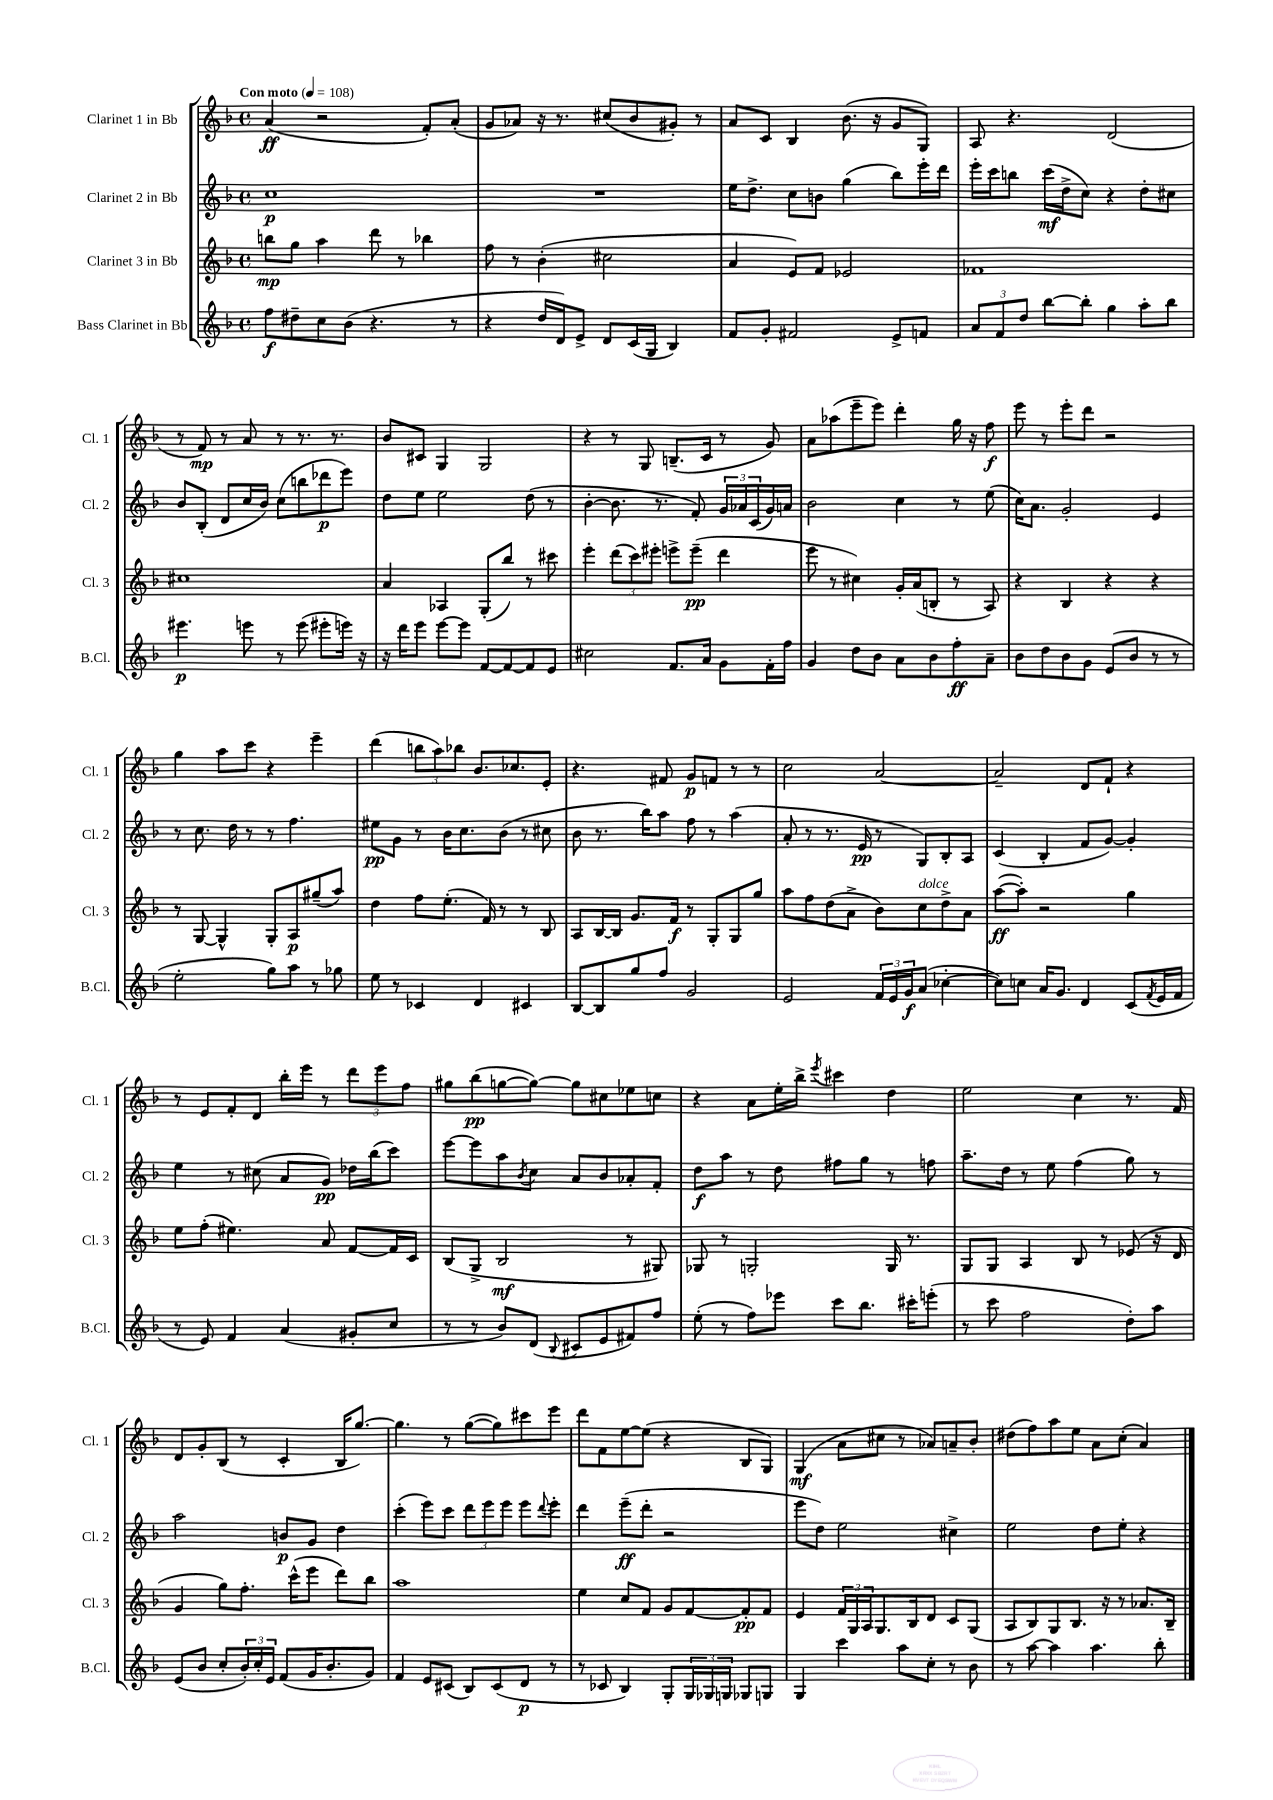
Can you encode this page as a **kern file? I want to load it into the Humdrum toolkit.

**kern	**kern	**kern	**kern
*staff4	*staff3	*staff2	*staff1
*clefG2	*clefG2	*clefG2	*clefG2
*k[b-]	*k[b-]	*k[b-]	*k[b-]
*M4/4	*M4/4	*M4/4	*M4/4
*met(c)	*met(c)	*met(c)	*met(c)
*MM108	*MM108	*MM108	*MM108
8ff\L	8bb\L	1cc	(4a/
8dd#~\	8gg\J	.	.
8cc\	4aa\	.	2r
(8b-\J	.	.	.
4.r	8ddd\	.	.
.	8r	.	.
.	4bb-\	.	8f'/L)
8r	.	.	(8a'/J
=	=	=	=
4r	8ff\	1r	8g/L
.	8r	.	8a-/J)
16dd/LL	(4b-'\	.	16r
16d/J)	.	.	8.r
8e^/J	.	.	.
8d/L	2cc#\	.	(8cc#/L
(16c/L	.	.	8b-/
16G/JJ	.	.	.
4B-/)	.	.	8g#'/J)
.	.	.	8r
=	=	=	=
8f/L	4a/	16ee\LK	8a/L
.	.	8.dd^\J	.
8g'/J	.	.	8c/J
2f#/	8e/L)	8cc\L	4B-/
.	8f/J	8b\J	.
.	2e-/	(4gg\	(8.b-\
.	.	.	16r
8e^/L	.	8bb-\L)	8g/L
8f/J	.	16eee'\L	8G/J)
.	.	16ddd\JJ	.
=	=	=	=
12a/L	1f-	16eee'\LL	8A/
.	.	16ccc\J	.
12f/	.	.	.
.	.	8bb\J	4.r
12dd/J	.	.	.
[8bb-\L	.	(16ccc\LL	.
.	.	16dd^\J	.
8bb-'\]J	.	8cc\J)	.
4gg\	.	4r	(2d/
8aa'\L	.	8dd'\L	.
8bb-\J	.	8cc#\J	.
=	=	=	=
4.eee#\	1cc#	8b-/L	8r
.	.	(8B-'/J	8f/)
.	.	8d/L	8r
8eee\	.	16cc/L	8a/
.	.	16b-/JJ)	.
8r	.	(8cc\L	8r
(8eee\	.	8bb\	8.r
8eee#'\L	.	8ddd-\	.
.	.	.	8.r
16eee\Jk)	.	8eee\J)	.
16r	.	.	.
=	=	=	=
16r	4a/	8dd\L	8b-/L
16ddd\LK	.	.	.
8eee\J	.	8ee\J	8c#/J
[8eee\L	4A-/	2ee\	4G/
8eee\]J	.	.	.
[8f/L	(8G'/L	.	2G/
8f/_	8bb-/J)	.	.
8f/]	8r	(8dd\	.
8e/J	8ccc#\	8r	.
=	=	=	=
2cc#\	4eee'\	[4b-'\	4r
.	(12ddd\L	8.b-\]	8r
.	12ccc\)	.	.
.	.	.	8G/
.	12eee#'\J	.	.
.	.	8.r	.
8.f/L	8eee^\L	.	(8.B~/L
.	(8eee~\J	8f'/)	.
16a/Jk	.	.	16c/Jk
8g\L	4ddd\	24g/LL	8r
.	.	24a-/	.
.	.	(24c/	.
16f'\L	.	16g/)	8g/)
16ff\JJ	.	16a/JJ	.
=	=	=	=
4g/	8eee\	2b-\	8a\L
.	8r	.	(8aa-\
8dd\L	4cc#\)	.	8eee~\
8b-\J	.	.	8eee\J)
8a\L	16g'/LL	4cc\	4ddd'\
.	(16a/J	.	.
8b-\	8B'/J	.	.
8ff'\	8r	8r	16gg\
.	.	.	16r
8a~\J	8A/)	(8ee\	8ff\
=	=	=	=
8b-\L	4r	16cc\LK)	8eee\
.	.	8.a\J	.
8dd\	.	.	8r
8b-\	4B-/	2g'/	8eee'\L
8g\J	.	.	8ddd\J
(8e/L	4r	.	2r
8b-/J	.	.	.
8r	4r	4e/	.
8r	.	.	.
=	=	=	=
2ee'\	8r	8r	4gg\
.	[8G/	8.cc\	.
.	4G^^/]	.	8aa\L
.	.	16dd\	.
.	.	8r	8ccc\J
8gg\L)	8G'/L	8r	4r
8aa\J	8A/	4.ff\	.
8r	(8gg#~/	.	4eee~\
8gg-\	8aa/J)	.	.
=	=	=	=
8ee\	4dd\	8ee#\L	(4ddd\
8r	.	8g\J	.
4c-/	8ff\L	8r	12bb\L
.	.	.	12aa\)
.	(8.ee'\J	16b-\LK	.
.	.	.	12bb-\J
.	.	8.cc\	.
4d/	.	.	8.b-/L
.	16f/)	.	.
.	8r	(8b-\J	.
.	.	.	8.cc-/
4c#/	8r	8r	.
.	8B-/	8cc#\	8e'/J
=	=	=	=
[8B-/L	8A/L	8b-\	4.r
8B-/]	[16B-/L	8.r	.
.	16B-/]JJ	.	.
8gg/	8.g/L	.	.
.	.	16bb-\LK)	.
8ff/J	.	8aa\J	8f#/
.	16f/Jk	.	.
2g/	8r	8ff\	8g/L
.	8G'/L	8r	8f/J
.	8G/	(4aa\	8r
.	8gg/J	.	8r
=	=	=	=
2e/	8aa\L	8a'/	2cc\
.	8ff\	8r	.
.	(8dd\	8.r	.
.	8a^\J	.	.
.	.	16e/	.
24f/LL	8b-\L)	8r	[2a/
24e/	.	.	.
24g/J	.	.	.
(8a/J	8cc\	8G/L)	.
[4cc-'\	8dd^\	8B-'/	.
.	8a\J	8A/J	.
=	=	=	=
8cc-\]L)	([8aa\L	(4c/	2a~/]
8cc\J	8aa'\]J)	.	.
16a/LK	2r	4B-'/	.
8.g/J	.	.	.
4d/	.	8f/L	8d/L
.	.	[8g/J)	8f`/J
(8c/L	4gg\	4g'/]	4r
8qf/	.	.	.
16e/L	.	.	.
16f/JJ	.	.	.
=	=	=	=
8r	8ee\L	4ee\	8r
8e/)	(8ff'\J	.	8e/L
4f/	4.ee#\)	8r	8f'/
.	.	(8cc#\	8d/J
(4a/	.	8a/L	16bb-'\LL
.	.	.	16eee\JJ
.	8a/	8g/J)	8r
8g#'/L	[8f/L	16dd-\LL	12ddd\L
.	.	(16bb-\J	.
.	.	.	12eee\
8cc/J	16f/]L	8ccc\J)	.
.	.	.	12ff\J
.	16c/JJ	.	.
=	=	=	=
8r	(8B-/L	[8eee\L	8gg#\L
8r	8G^/J	8eee\]	(8bb-\
8b-/L)	2B-/	8aa\	[8gg\
.	.	8qb-/	.
(8d/J	.	8cc\J	8gg\_J)
8qqB-/	.	.	.
8c#/L	.	8a/L	8gg\]L
8e/	.	8b-/	8cc#\
8f#/)	8r	8a-'/	8ee-\
8ff/J	8G#/)	8f'/J	8cc\J
=	=	=	=
(8ee'\	8G-/	8dd\L	4r
8r	8r	8aa\J	.
8ff\L)	2G'/	8r	8a\L
8eee-\J	.	8dd\	16ee'\L
.	.	.	16bb-^\JJ
.	.	.	8qeee/
8ccc\L	.	8ff#\L	4ccc#\
8.bb-\J	.	8gg\J	.
.	16G/	8r	4dd\
16ccc#'\LK	8.r	.	.
(8eee'\J	.	8ff\	.
=	=	=	=
8r	8G/L	8.aa~\L	2ee\
8ccc\	8G/J	.	.
.	.	16dd\Jk	.
2ff\	4A/	8r	.
.	.	8ee\	.
.	8B-/	(4ff\	4cc\
.	8r	.	.
8dd'\L)	(8e-/	8gg\)	8.r
8aa\J	16r	8r	.
.	16d/	.	16f/
=	=	=	=
(8e/L	4g/	2aa\	8d/L
8b-/J	.	.	8g'/
8cc'/L	8gg\L)	.	(8B-/J
24b-'/L)	8.ff'\J	.	8r
24cc'/	.	.	.
24e/JJ	.	.	.
(8f/L	.	8b/L	4c'/
.	(16ccc^^\LK	.	.
16g/K	8eee\J	8g/J	.
8.b-'/	.	.	.
.	8ddd\L)	4dd\	16B-/LK
.	.	.	[8.gg/J)
8g/J)	8bb-\J	.	.
=	=	=	=
4f/	1aa	(4ccc'\	4.gg\]
8e/L	.	8eee\L)	.
(8c#/J	.	8ccc\J	8r
8B-/L)	.	12ddd\L	([8gg\L
.	.	12eee\	.
(8c#/	.	.	8gg\])
.	.	12eee\J	.
8d/J	.	8eee\L	8ccc#\
.	.	8qqddd/	.
8r	.	8eee'\J	8eee\J
=	=	=	=
8r	4ee\	4ddd\	8ddd\L
8c-/	.	.	8f\
4B-/)	8cc/L	(8eee~\L	[8ee\
.	8f/J	8ddd'\J	(8ee\]J
8G'/L	8g/L	2r	4r
24G/L	[8f/	.	.
24G-/	.	.	.
24G/JJ	.	.	.
8G-/L	8f'/]	.	8B-/L
8G/J	8f/J	.	8G/J)
=	=	=	=
4G/	4e/	8eee\L	(4G/
.	.	8dd\J)	.
4ccc\	24f/LL	2ee\	8a\L
.	24G/	.	.
.	24A/J	.	.
.	8.G/	.	8cc#\J
8aa\L	.	.	8r
.	16B-/k	.	.
8cc'\J	8d/J	.	8a-/L)
8r	8c/L	4cc#^\	8a~/
8b-\	(8G/J	.	8b-'/J
=	=	=	=
8r	8A/L	2ee\	(8dd#\L
[8aa\	8B-/)	.	8ff\)
4aa\]	8G/	.	8aa\
.	8.B-/J	.	8ee\J
4.aa\	.	8dd\L	8a\L
.	16r	.	.
.	8r	8ee'\J	(8cc'\J
.	8.a-/L	4r	4a/)
8bb-'\	.	.	.
.	16B-~/Jk	.	.
==	==	==	==
*-	*-	*-	*-
